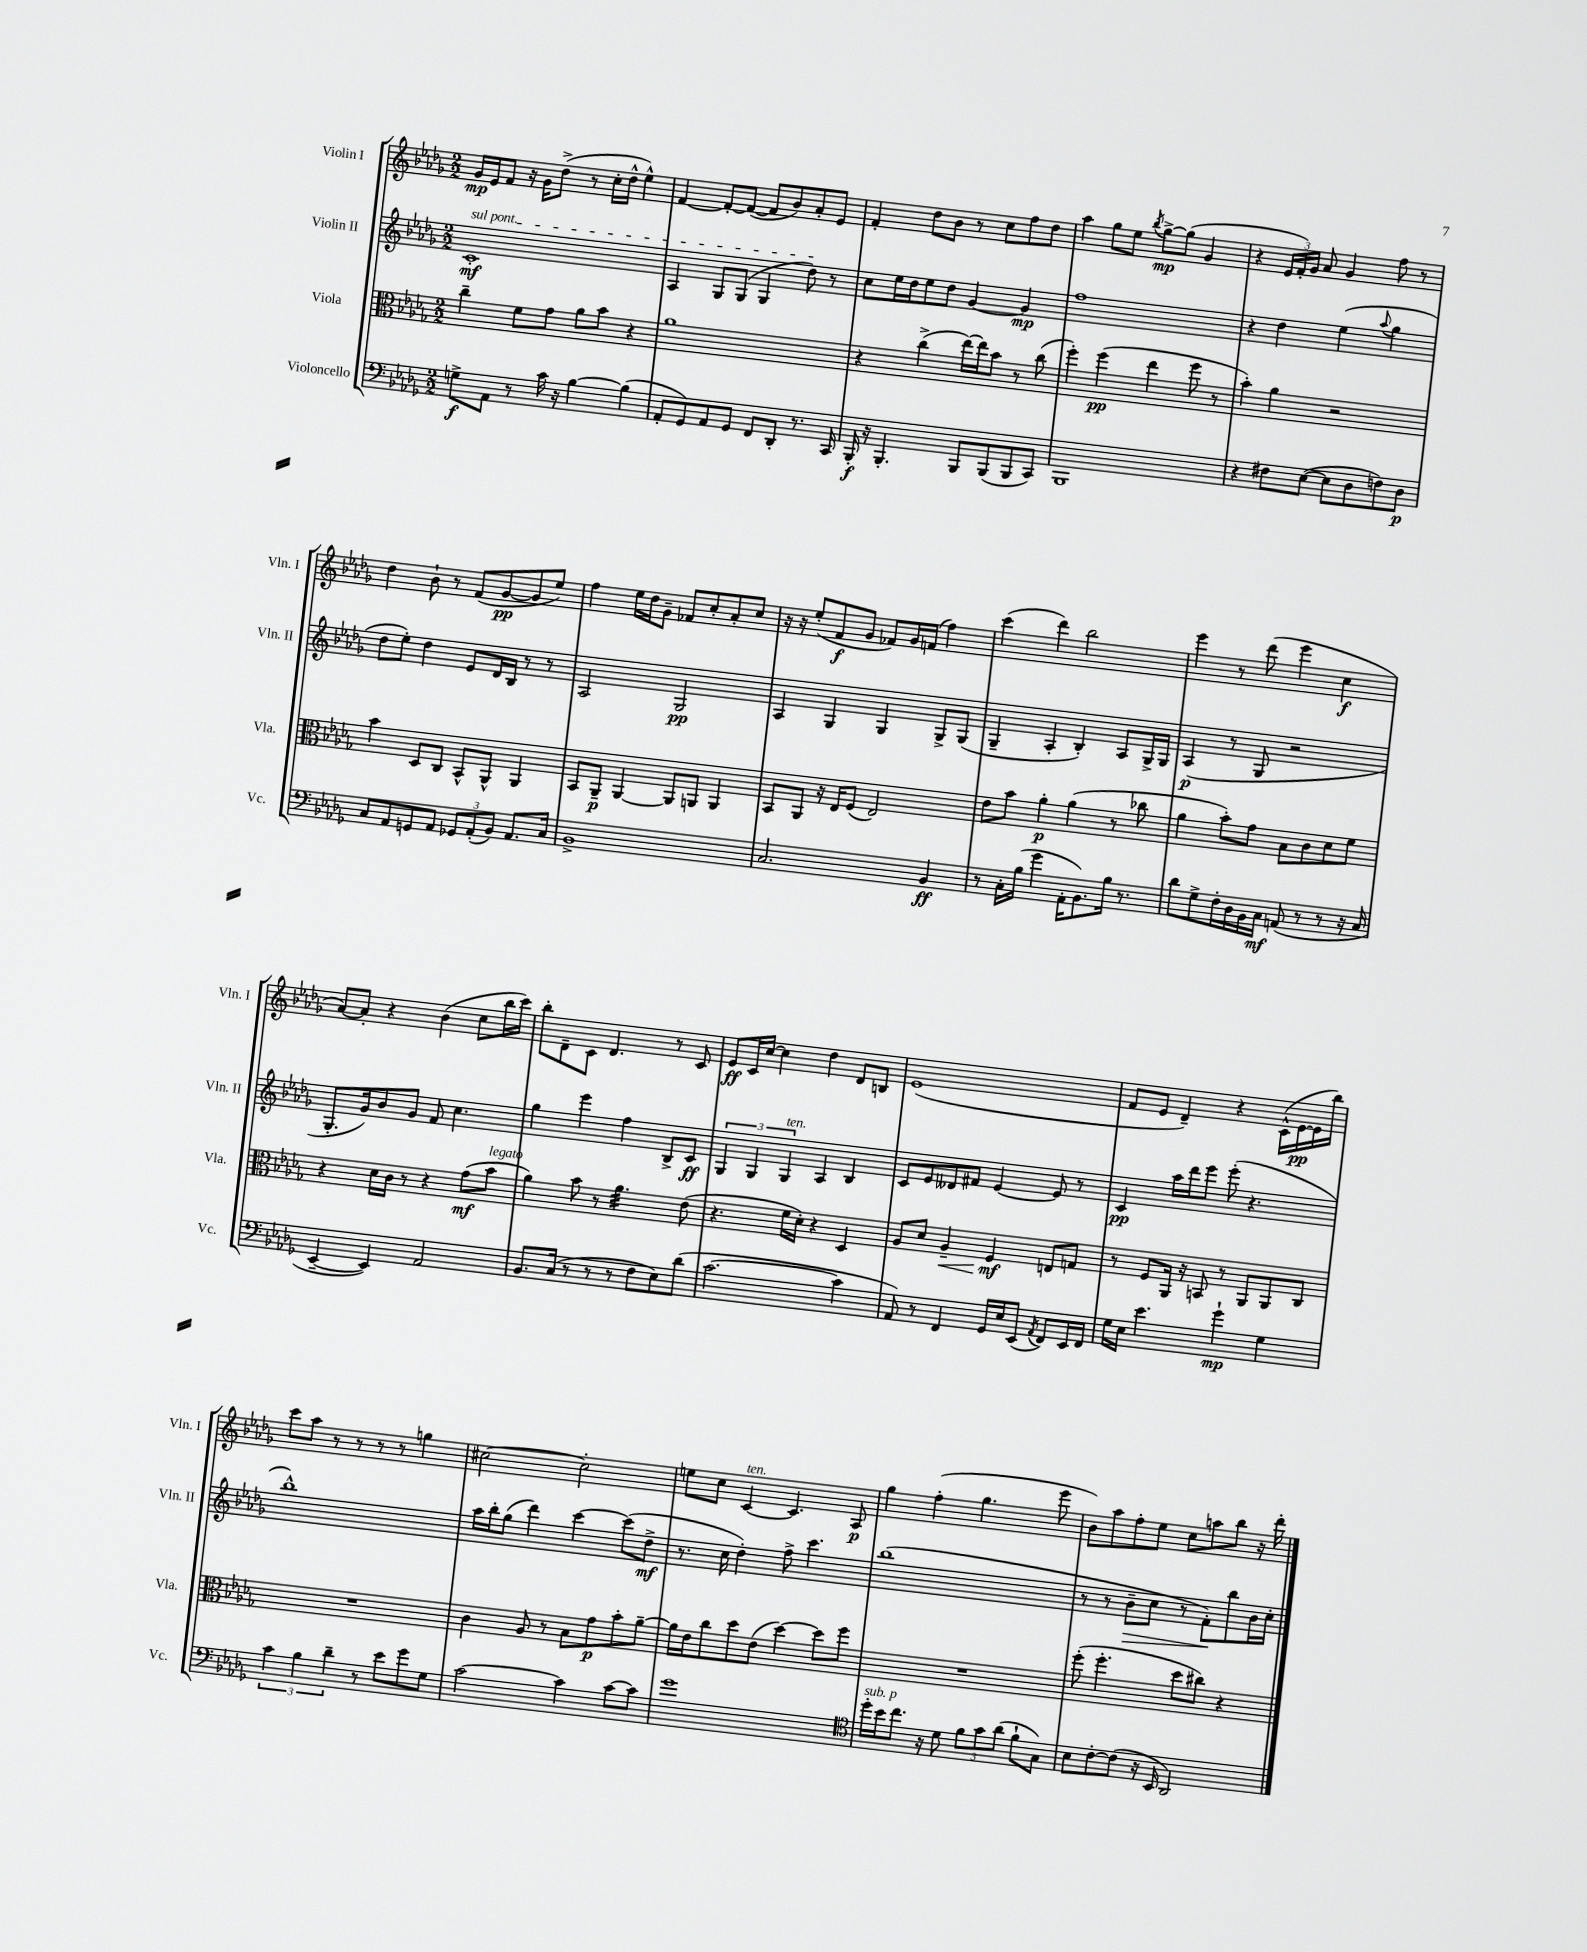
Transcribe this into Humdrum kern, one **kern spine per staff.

**kern	**dynam	**kern	**dynam	**kern	**dynam	**kern	**dynam
*part4	*part4	*part3	*part3	*part2	*part2	*part1	*part1
*staff4	*staff4	*staff3	*staff3	*staff2	*staff2	*staff1	*staff1
*I"Violoncello	*	*I"Viola	*	*I"Violin II	*	*I"Violin I	*
*I'Vc.	*	*I'Vla.	*	*I'Vln. II	*	*I'Vln. I	*
*clefF4	*	*clefC3	*	*clefG2	*	*clefG2	*
*k[b-e-a-d-g-]	*	*k[b-e-a-d-g-]	*	*k[b-e-a-d-g-]	*	*k[b-e-a-d-g-]	*
*M2/2	*	*M2/2	*	*M2/2	*	*M2/2	*
=1	=1	=1	=1	=1	=1	=1	=1
!	!	!	!	!LO:TX:a:i:t=sul pont.	!	!	!
8Gn^\L	f	4cc~\	.	1c'	mf	16g-/LL	mp
.	.	.	.	.	.	16e-/J	.
8AA-\J	.	.	.	.	.	8f/J	.
8r	.	8f\L	.	.	.	16r	.
.	.	.	.	.	.	16g-\KL	.
16c\	.	8g-\J	.	.	.	(8dd-^\J	.
16r	.	.	.	.	.	.	.
[4B-\	.	8a-\L	.	.	.	8r	.
.	.	8b-\J	.	.	.	16cc'\LL	.
.	.	.	.	.	.	16dd-^^\JJ	.
(4B-\]	.	4r	.	.	.	4ee-^^\)	.
=2	=2	=2	=2	=2	=2	=2	=2
8AA-'/L	.	1a-	.	4A-/	.	[4f/	.
8GG-/)	.	.	.	.	.	.	.
8AA-/	.	.	.	8G-/L	.	8f'/L_	.
8GG-/J	.	.	.	(8G-/J	.	(8f/J_	.
8FF/L	.	.	.	4G-/	.	8f/L]	.
8DD-'/J	.	.	.	.	.	8b-/)	.
8.r	.	.	.	8dd-\)	.	8a-'/	.
.	.	.	.	8r	.	8e-/J	.
16CC/	.	.	.	.	.	.	.
=3	=3	=3	=3	=3	=3	=3	=3
16BBB-'/	f	4r	.	8cc\L	.	4f'/	.
16r	.	.	.	.	.	.	.
4.BBB-'/	.	.	.	16ee-\L	.	.	.
.	.	.	.	16dd-\J	.	.	.
.	.	(4cc^\	.	8ee-\	.	8dd-\L	.
.	.	.	.	8dd-\J	.	8b-\J	.
8BBB-/L	.	[16ee-\LL)	.	[4g-/	.	8r	.
.	.	16ee-\J]	.	.	.	.	.
(8BBB-/	.	8b-\J	.	.	.	8cc\L	.
8BBB-/	.	8r	.	4g-/]	mp	8ff\	.
8CC/J)	.	(8cc\	.	.	.	8dd-\J	.
=4	=4	=4	=4	=4	=4	=4	=4
1BBB-	.	4ff'\)	.	1ff	.	4aa-\	.
.	.	(4ff\	pp	.	.	8gg-\L	.
.	.	.	.	.	.	8ee-\J	.
.	.	.	.	.	.	8qbb-/	.
.	.	4ee-\	.	.	.	[8gg-^\L	mp
.	.	.	.	.	.	(8gg-\J]	.
.	.	8ff\	.	.	.	4g-/	.
.	.	8r	.	.	.	.	.
=5	=5	=5	=5	=5	=5	=5	=5
4r	.	4b-'\)	.	4r	.	4r	.
8F#X\L	.	4a-\	.	4dd-\	.	24e-/LL	.
.	.	.	.	.	.	24f'/)	.
.	.	.	.	.	.	24g-/JJ	.
([8E-\J	.	.	.	.	.	8a-/	.
8E-\L]	.	2r	.	(4ee-\	.	4g-/	.
8D-\	.	.	.	.	.	.	.
.	.	.	.	8qqaa-/	.	.	.
8Fn\)	.	.	.	4gg-\	.	8ff\	.
8D-\J	p	.	.	.	.	8r	.
!!LO:LB:g=z
=6	=6	=6	=6	=6	=6	=6	=6
8C/L	.	4b-\	.	8dd-\L	.	4dd-\	.
8AA-/	.	.	.	8ee-'\J)	.	.	.
8GGn/	.	8D-/L	.	4dd-\	.	8b-`\	.
8AA-/J	.	8C/J	.	.	.	8r	.
12GG-X/L	.	8BB-^^/L	.	8e-/L	.	(8f/L	.
(12AA-'/	.	.	.	.	.	.	.
.	.	8AA-^^/J	.	16d-/L	.	[8g-/	pp
12BB-/J)	.	.	.	.	.	.	.
.	.	.	.	16B-/JJ	.	.	.
8.AA-/L	.	4AA-/	.	8r	.	8g-/]	.
.	.	.	.	8r	.	8ee-/J)	.
16C/Jk	.	.	.	.	.	.	.
=7	=7	=7	=7	=7	=7	=7	=7
1BB-^	.	8BB-/L	.	2A-/	.	4ff\	.
.	.	8AA-~/J	p	.	.	.	.
.	.	[4AA-/	.	.	.	16ee-\LL	.
.	.	.	.	.	.	16dd-\J	.
.	.	.	.	.	.	8g-~\J	.
.	.	8AA-/L]	.	2G-/	pp	8f-X/L	.
.	.	8AAn/J	.	.	.	8cc'/	.
.	.	4AA/	.	.	.	8a-'/	.
.	.	.	.	.	.	8cc/J	.
=8	=8	=8	=8	=8	=8	=8	=8
2.C/	.	8BB-/L	.	4A-/	.	16r	.
.	.	.	.	.	.	16r	.
.	.	8AA-/J	.	.	.	(8ee-'/L	.
.	.	16r	.	4G-/	.	8f/	f
.	.	16E-/KL	.	.	.	.	.
.	.	(8F/J	.	.	.	8g-/J	.
.	.	2E-/)	.	4G-/	.	8f-X/L)	.
.	.	.	.	.	.	16g-/L	.
.	.	.	.	.	.	(16fn/JJ	.
4BB-/	ff	.	.	8G-^/L	.	4ff\)	.
.	.	.	.	(8G-/J	.	.	.
=9	=9	=9	=9	=9	=9	=9	=9
8r	.	8e-\L	.	4G-~/	.	(4ccc\	.
16C'\LL	.	8b-\J	.	.	.	.	.
(16B-\JJ	.	.	.	.	.	.	.
4g-\	.	4a-'\	p	4A-'/	.	4ddd-\)	.
16AA-'\KL	.	(4a-\	.	4B-'/)	.	2bb-\	.
8.BB-\)	.	.	.	.	.	.	.
16B-\Jk	.	8r	.	8A-/L	.	.	.
8.r	.	.	.	.	.	.	.
.	.	8cc-X\	.	16G-^/L	.	.	.
.	.	.	.	16G-/JJ	.	.	.
=10	=10	=10	=10	=10	=10	=10	=10
8d-\L	.	4a-\	.	(4A-/	p	4eee-\	.
8G-^\	.	.	.	.	.	.	.
16F'\L	.	8b-'\L)	.	8r	.	8r	.
16D-\	.	.	.	.	.	.	.
16BB-\	.	8g-\J	.	8G-/	.	(8ddd-\	.
16C\JJ	mf	.	.	.	.	.	.
(8AAn/	.	8B-\L	.	2r	.	4eee-\	.
8r	.	8c\	.	.	.	.	.
8r	.	8d-\	.	.	.	4cc\	f
16r	.	8f\J	.	.	.	.	.
16C/	.	.	.	.	.	.	.
!!LO:LB:g=z
=11	=11	=11	=11	=11	=11	=11	=11
[4EE-~/	.	4r	.	8.G-'/L	.	[8a-/L)	.
.	.	.	.	.	.	8a-'/J]	.
.	.	.	.	16g-/k)	.	.	.
4EE-/])	.	16d-\LL	.	8b-/	.	4r	.
.	.	16c\JJ	.	.	.	.	.
.	.	8r	.	8g-/J	.	.	.
2AA-/	.	4r	.	8f/	.	(4b-\	.
.	.	.	.	4.cc\	.	.	.
.	.	(8g-\L	mf	.	.	8cc\L	.
!	!	!LO:TX:a:i:t=legato	!	!	!	!	!
.	.	8b-\J	.	.	.	16bb-\L	.
.	.	.	.	.	.	16ccc\JJ)	.
=12	=12	=12	=12	=12	=12	=12	=12
8.BB-/L	.	4a-\)	.	4gg-\	.	8bb-'\L	.
.	.	.	.	.	.	8d-~\	.
(16C/Jk	.	.	.	.	.	.	.
8r	.	8b-\	.	4eee-\	.	8c\J	.
8r	.	8r	.	.	.	4.d-/	.
*	*	*tremolo	*	*	*	*	*
8r	.	32a-\LLL	.	4ff\	.	.	.
.	.	32a-\	.	.	.	.	.
.	.	32a-\	.	.	.	.	.
.	.	32a-\	.	.	.	.	.
8F\L	.	32a-\	.	.	.	.	.
.	.	32a-\	.	.	.	.	.
.	.	32a-\	.	.	.	.	.
.	.	32a-\	.	.	.	.	.
8E-\)	.	32a-\	.	8B-^/L	.	8r	.
.	.	32a-\	.	.	.	.	.
.	.	32a-\	.	.	.	.	.
.	.	32a-\JJJ	.	.	.	.	.
*	*	*Xtremolo	*	*	*	*	*
(8d-\J	.	(8e-\	.	8c/J	ff	8c/	.
=13	=13	=13	=13	=13	=13	=13	=13
[2.c\	.	4.r	.	6G-/	.	8e-/L	ff
.	.	.	.	.	.	16c/L	.
.	.	.	.	6G-/	.	.	.
.	.	.	.	.	.	[16cc/JJ	.
.	.	.	.	.	.	4cc\]	.
!	!	!	!	!LO:TX:a:i:t=ten.	!	!	!
.	.	.	.	6G-/	.	.	.
.	.	16f\LL	.	.	.	.	.
.	.	16d-'\JJ)	.	.	.	.	.
.	.	4r	.	4A-/	.	4dd-\	.
4c\]	.	4D-/	.	4B-/	.	8d-/L	.
.	.	.	.	.	.	8Bn/J	.
=14	=14	=14	=14	=14	=14	=14	=14
8AA-/)	.	8A-/L	.	8c/L	.	(1e-	.
8r	.	8d-/J	.	8e-/	.	.	.
!	!	!	!LO:HP:b	!	!	!	!
4FF/	.	4A-~/	<	8d--X/	.	.	.
.	.	.	.	8f#X/J	.	.	.
16GG-/LL	.	4F/	mf	[4e-/	.	.	.
16E-/J	.	.	.	.	.	.	.
(8EE-/J	.	.	.	.	.	.	.
8qAA-/	.	.	.	.	.	.	.
8FF/L)	.	8En/L	[	8e-/]	.	.	.
16EE-/L	.	8Gn/J	.	8r	.	.	.
16FF/JJ	.	.	.	.	.	.	.
=15	=15	=15	=15	=15	=15	=15	=15
16G-\LL	.	8r	.	4c/	pp	8f/L	.
16E-\JJ	.	.	.	.	.	.	.
4.e-\	.	8F/L	.	.	.	8e-/J	.
.	.	16AA-/Jk	.	16aa-\LL	.	4d-~/)	.
.	.	16r	.	16ddd-\J	.	.	.
.	.	8BBn/	.	8eee-\J	.	.	.
4g-`\	mp	8r	.	(8eee-'\	.	4r	.
.	.	8AA-/L	.	4.r	.	.	.
4G-\	.	8AA-/	.	.	.	(16c^^\LL	.
.	.	.	.	.	.	[16e-\	pp
.	.	8C/J	.	.	.	16e-\]	.
.	.	.	.	.	.	16bb-\JJ)	.
!!LO:LB:g=z
=16	=16	=16	=16	=16	=16	=16	=16
6c\	.	1r	.	1bb-^^)	.	8ccc\L	.
.	.	.	.	.	.	8aa-\J	.
6B-\	.	.	.	.	.	.	.
.	.	.	.	.	.	8r	.
6d-~\	.	.	.	.	.	.	.
.	.	.	.	.	.	8r	.
8r	.	.	.	.	.	8r	.
8e-\L	.	.	.	.	.	8r	.
8g-\	.	.	.	.	.	4ggn\	.
8G-\J	.	.	.	.	.	.	.
=17	=17	=17	=17	=17	=17	=17	=17
[2c\	.	4c\	.	16aa-\LL	.	[2cc#X\	.
.	.	.	.	16bb-'\J	.	.	.
.	.	.	.	(8gg-\J	.	.	.
.	.	8A-/	.	4ddd-\)	.	.	.
.	.	8r	.	.	.	.	.
4c\]	.	8B-\L	.	[4ccc\	.	2cc#'\]	.
.	.	8g-\	p	.	.	.	.
[8c\L	.	8b-'\	.	(8ccc\L]	.	.	.
8c\J]	.	[8a-~\J	.	8dd-^\J	mf	.	.
=18	=18	=18	=18	=18	=18	=18	=18
1g-	.	16a-\LL]	.	8.r	.	8een\L	.
.	.	16e-\J	.	.	.	.	.
.	.	8cc\	.	.	.	8cc\J	.
.	.	.	.	16cc\	.	.	.
!	!	!	!	!	!	!LO:TX:a:i:t=ten.	!
.	.	8dd-\	.	4dd-'\)	.	[4c/	.
.	.	(8e-\J	.	.	.	.	.
.	.	[4dd-\)	.	8ff^\	.	4.c/]	.
.	.	.	.	4.ccc\	.	.	.
.	.	8dd-\L]	.	.	.	.	.
.	.	8ff\J	.	.	.	8A-/	p
=19	=19	=19	=19	=19	=19	=19	=19
*clefC4	*	*	*	*	*	*	*
!LO:TX:a:i:t=sub. p	!	!	!	!	!	!	!
16dd-'\LL	.	1r	.	(1bb-	.	4gg-\	.
16b-\J	.	.	.	.	.	.	.
8.cc\J	.	.	.	.	.	.	.
.	.	.	.	.	.	(4ff'\	.
16r	.	.	.	.	.	.	.
8d-\	.	.	.	.	.	.	.
12f\L	.	.	.	.	.	4.gg-\	.
12g-\	.	.	.	.	.	.	.
(12a-\J	.	.	.	.	.	.	.
8f`\L	.	.	.	.	.	.	.
8G-\J)	.	.	.	.	.	8eee-\	.
=20	=20	=20	=20	=20	=20	=20	=20
8B-\L	.	(8ff'\	.	8r	.	8b-\L)	.
[8c'\	.	4.ff'\	.	8r	.	8aa-\	.
!	!	!	!	!	!LO:HP:b	!	!
(8c\J]	.	.	.	8b-~\L	>	8ff'\	.
16r	.	.	.	8cc\J	.	8ee-\J	.
16BB-/	.	.	.	.	.	.	.
2AA-/)	.	8dd-\L	.	8r	.	8cc\L	.
.	.	8cc#X\J)	.	8f'\L)	.	8aan\	.
.	.	4r	.	8bb-\	]	8bb-\J	.
.	.	.	.	16b-\L	.	16r	.
.	.	.	.	16cc'\JJ	.	16ddd-'\	.
==	==	==	==	==	==	==	==
*-	*-	*-	*-	*-	*-	*-	*-
